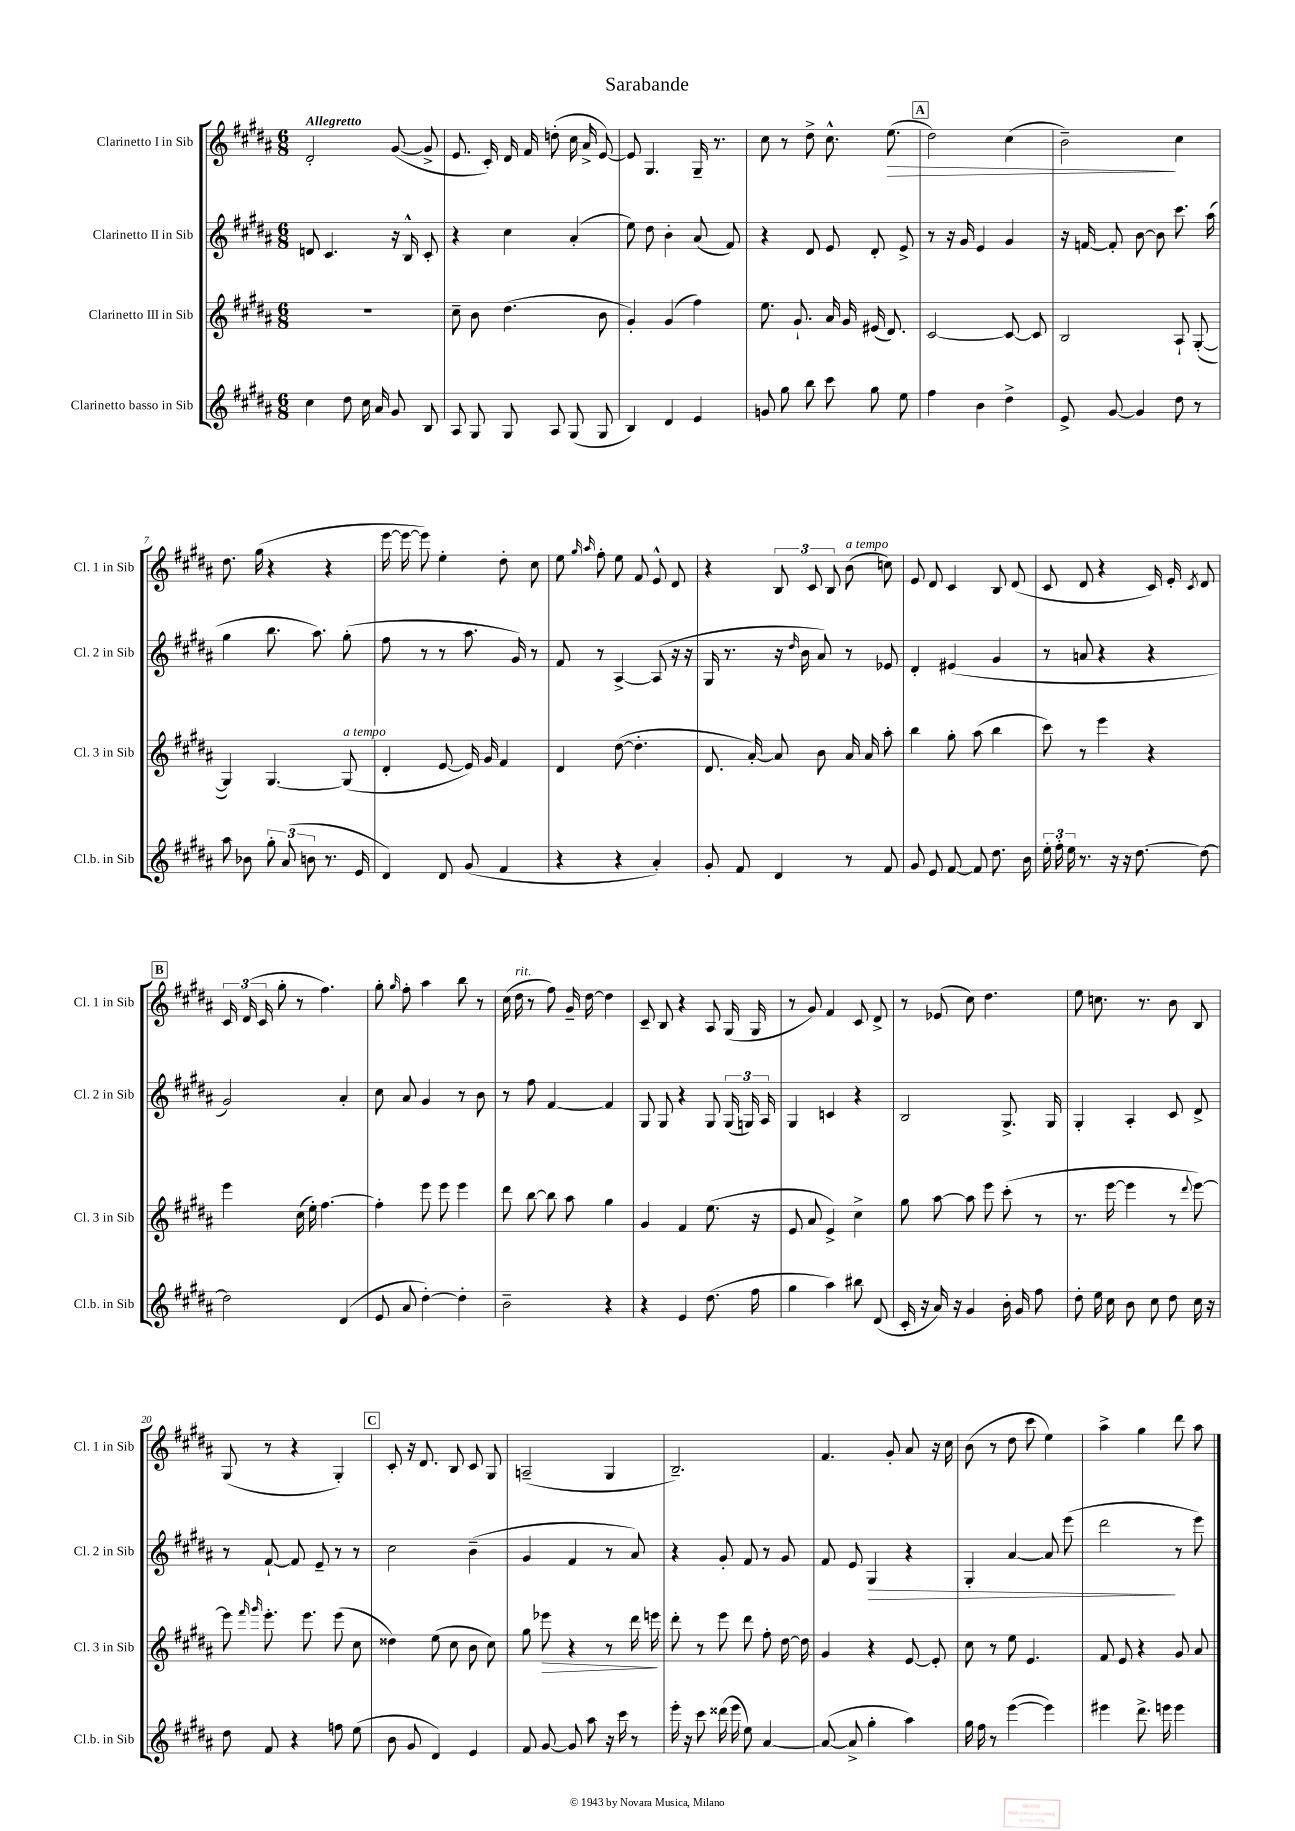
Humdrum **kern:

**kern	**kern	**dynam	**kern	**dynam	**kern	**dynam
*part4	*part3	*part3	*part2	*part2	*part1	*part1
*staff4	*staff3	*staff3	*staff2	*staff2	*staff1	*staff1
*I"Clarinetto basso in Sib	*I"Clarinetto III in Sib	*	*I"Clarinetto II in Sib	*	*I"Clarinetto I in Sib	*
*I'Cl.b. in Sib	*I'Cl. 3 in Sib	*	*I'Cl. 2 in Sib	*	*I'Cl. 1 in Sib	*
*clefG2	*clefG2	*	*clefG2	*	*clefG2	*
*k[f#c#g#d#a#]	*k[f#c#g#d#a#]	*	*k[f#c#g#d#a#]	*	*k[f#c#g#d#a#]	*
*M6/8	*M6/8	*	*M6/8	*	*M6/8	*
=1	=1	=1	=1	=1	=1	=1
!	!	!	!	!	!LO:TX:a:B:t=Allegretto	!
4cc#\	2.r	.	8dn/	.	2d#'/	.
.	.	.	4.c#/	.	.	.
8dd#\	.	.	.	.	.	.
16cc#\	.	.	.	.	.	.
16a#/	.	.	.	.	.	.
8g#/	.	.	16r	.	([8g#/	.
.	.	.	16B^^/	.	.	.
8B/	.	.	8c#'/	.	8g#^/]	.
=2	=2	=2	=2	=2	=2	=2
8A#/	8cc#~\	.	4r	.	8.e/	.
8G#/	8b\	.	.	.	.	.
.	.	.	.	.	16c#'/)	.
8G#/	(4.dd#\	.	4cc#\	.	16d#/	.
.	.	.	.	.	16f#/	.
8A#/	.	.	.	.	(8ddn'\	.
(8G#/	.	.	(4a#'/	.	16cc#\	.
.	.	.	.	.	16a#^/	.
8G#/	8b\	.	.	.	[8e/)	.
=3	=3	=3	=3	=3	=3	=3
4B/)	4g#'/)	.	8ee\)	.	8e/]	.
.	.	.	8dd#\	.	4.G#/	.
4d#/	(4g#/	.	4b'\	.	.	.
4e/	4ff#\)	.	(8a#/	.	16G#~/	.
.	.	.	.	.	8.r	.
.	.	.	8f#/)	.	.	.
=4	=4	=4	=4	=4	=4	=4
8gn/	8.ee\	.	4r	.	8cc#\	.
8gg#\	.	.	.	.	8r	.
.	8.g#`/	.	.	.	.	.
8bb\	.	.	8d#/	.	8dd#^\	.
8ccc#\	16a#/	.	8e/	.	8.cc#^^\	.
.	16g#/	.	.	.	.	.
8gg#\	(16e#X/	.	8d#'/	.	.	.
!	!	!	!	!	!	!LO:HP:b
.	8.d#/)	.	.	.	(8.ee\	>
8ee\	.	.	8e^/	.	.	.
!!LO:REH:place=s1:t=A
=5	=5	=5	=5	=5	=5	=5
4ff#\	[2c#/	.	8r	.	2dd#\)	.
.	.	.	16r	.	.	.
.	.	.	16g#/	.	.	.
4b\	.	.	4e/	.	.	.
4dd#^\	8c#/_	.	4g#/	.	(4cc#\	.
.	8c#/]	.	.	.	.	.
=6	=6	=6	=6	=6	=6	=6
8e^/	2B/	.	16r	.	2b~\)	.
.	.	.	[16fn/	.	.	.
[8g#/	.	.	8f'/]	.	.	.
4g#/]	.	.	[8b\	.	.	.
.	.	.	8b\]	.	.	.
8dd#\	8A#`/	.	8.ccc#\	.	4cc#\	]
8r	([8G#'/	.	.	.	.	.
.	.	.	(16aa#\	.	.	.
!!LO:LB:g=z
=7	=7	=7	=7	=7	=7	=7
8aa#\	4G#/])	.	4gg#\	.	8.dd#\	.
8b-X\	.	.	.	.	.	.
.	.	.	.	.	(16gg#\	.
12gg#'\	[4.G#/	.	8.bb\	.	4r	.
(12a#/	.	.	.	.	.	.
12bn\	.	.	.	.	.	.
.	.	.	8.aa#\)	.	.	.
8.r	.	.	.	.	4r	.
!	!LO:TX:a:i:t=a tempo	!	!	!	!	!
.	(8G#/]	.	(8gg#'\	.	.	.
16e/	.	.	.	.	.	.
=8	=8	=8	=8	=8	=8	=8
4d#/)	4d#'/	.	8ff#\	.	[16eee\	.
.	.	.	.	.	16eee\_	.
.	.	.	8r	.	8eee\])	.
8d#/	[8e/	.	8r	.	4ee'\	.
(8g#/	16e/])	.	8.aa#\	.	.	.
.	16g#/	.	.	.	.	.
4f#/	4f#/	.	.	.	8dd#'\	.
.	.	.	16g#/)	.	.	.
.	.	.	8r	.	8cc#\	.
=9	=9	=9	=9	=9	=9	=9
4r	4d#/	.	8f#/	.	8ee\	.
.	.	.	.	.	16qqgg#/	.
.	.	.	.	.	16qqaa#/	.
.	.	.	8r	.	8ff#'\	.
4r	([8dd#\	.	[4A#^/	.	8ee\	.
.	4.dd#'\]	.	.	.	8f#/	.
4a#'/)	.	.	(8A#/]	.	8e^^/	.
.	.	.	16r	.	8d#/	.
.	.	.	16r	.	.	.
=10	=10	=10	=10	=10	=10	=10
8g#'/	8.d#/	.	16G#/	.	4r	.
.	.	.	8.r	.	.	.
8f#/	.	.	.	.	.	.
.	[16a#'/)	.	.	.	.	.
4d#/	8a#/]	.	16r	.	12B/	.
.	.	.	16qqdd#/	.	.	.
.	.	.	16b\	.	.	.
.	.	.	.	.	12c#/	.
.	8b\	.	8a#/)	.	.	.
.	.	.	.	.	12B/	.
!	!	!	!	!	!LO:TX:a:i:t=a tempo	!
8r	16a#/	.	8r	.	(8b\	.
.	16a#/	.	.	.	.	.
8f#/	8aa#'\	.	8e-X/	.	8ccn\)	.
=11	=11	=11	=11	=11	=11	=11
8g#/	4bb\	.	4d#'/	.	8e/	.
8e/	.	.	.	.	8d#/	.
[8f#/	8gg#'\	.	(4e#X/	.	4c#/	.
8f#/]	(8aa#\	.	.	.	.	.
8.dd#\	4bb\	.	4g#/	.	8B/	.
.	.	.	.	.	(8d#/	.
16b\	.	.	.	.	.	.
=12	=12	=12	=12	=12	=12	=12
24ee'\	8ccc#\)	.	8r	.	8c#/	.
24ff#'\	.	.	.	.	.	.
24ee\	.	.	.	.	.	.
8.r	8r	.	8an/	.	8d#/	.
.	4eee\	.	4r	.	4r	.
16r	.	.	.	.	.	.
16r	.	.	.	.	.	.
[8.dd#\	.	.	.	.	.	.
.	4r	.	4r	.	16c#/)	.
.	.	.	.	.	16e'/	.
.	.	.	.	.	8qc#/	.
8dd#\_	.	.	.	.	8d#/	.
!!LO:LB:g=z
!!LO:REH:place=s1:t=B
=13	=13	=13	=13	=13	=13	=13
2dd#\]	4eee\	.	2g#/)	.	24c#/	.
.	.	.	.	.	(24d#/	.
.	.	.	.	.	24c#/	.
.	.	.	.	.	8gg#'\	.
.	(16cc#\	.	.	.	8r	.
.	16ee'\)	.	.	.	.	.
.	[4.ff#\	.	.	.	4.ff#\)	.
(4d#/	.	.	4a#'/	.	.	.
=14	=14	=14	=14	=14	=14	=14
8e/	4ff#'\]	.	8cc#\	.	8gg#'\	.
.	.	.	.	.	16qqgg#/	.
8a#/	.	.	8a#/	.	8ff#'\	.
[4dd#'\)	8eee\	.	4g#/	.	4aa#\	.
.	8eee\	.	.	.	.	.
4dd#'\]	4eee\	.	8r	.	8bb\	.
.	.	.	8b\	.	8r	.
=15	=15	=15	=15	=15	=15	=15
2b~\	8ddd#\	.	8r	.	(16cc#\	.
!	!	!	!	!	!LO:TX:a:i:t=rit.	!
.	.	.	.	.	16dd#\	.
.	[8bb\	.	8ff#\	.	8r	.
.	8bb\]	.	[4f#/	.	8ff#\)	.
.	8aa#\	.	.	.	16g#~/	.
.	.	.	.	.	[16dd#\	.
4r	4gg#\	.	4f#/]	.	4dd#\]	.
=16	=16	=16	=16	=16	=16	=16
4r	4g#/	.	8G#/	.	8c#~/	.
.	.	.	8G#/	.	8B/	.
4e/	4f#/	.	4r	.	4r	.
(8.dd#\	(8.ee\	.	8G#/	.	8A#/	.
.	.	.	(24G#/	.	(16G#/	.
.	.	.	24Gn/)	.	.	.
16ff#\	16r	.	.	.	16G#/	.
.	.	.	24A#/	.	.	.
=17	=17	=17	=17	=17	=17	=17
4gg#\	8e/	.	4G#/	.	8r	.
.	8a#/	.	.	.	8g#/)	.
4aa#\)	4e^/)	.	4cn/	.	4f#/	.
8bb#X\	4cc#^\	.	4r	.	8c#/	.
(8d#/	.	.	.	.	8d#^/	.
=18	=18	=18	=18	=18	=18	=18
16c#'/	8gg#\	.	2B/	.	8r	.
16r	.	.	.	.	.	.
16a#/)	[8aa#\	.	.	.	(8e-X/	.
16r	.	.	.	.	.	.
4g#/	8aa#\]	.	.	.	8cc#\)	.
.	8eee\	.	.	.	4.dd#\	.
16b'\	(8ccc#'\	.	8.G#^/	.	.	.
16g#/	.	.	.	.	.	.
8ff#\	8r	.	.	.	.	.
.	.	.	16G#/	.	.	.
=19	=19	=19	=19	=19	=19	=19
8dd#'\	8.r	.	4G#'/	.	8ee\	.
16ee\	.	.	.	.	8.ccn\	.
16cc#\	[16eee\	.	.	.	.	.
8b\	4eee\]	.	4A#'/	.	.	.
.	.	.	.	.	8.r	.
8cc#\	.	.	.	.	.	.
8dd#\	8r	.	8c#/	.	8b\	.
.	8qqddd#/	.	.	.	.	.
16cc#\	[8eee\)	.	8d#^/	.	8B/	.
16r	.	.	.	.	.	.
!!LO:LB:g=z
=20	=20	=20	=20	=20	=20	=20
8dd#\	8eee\]	.	8r	.	(8G#/	.
.	16qqfff#/	.	.	.	.	.
.	16qqggg#/	.	.	.	.	.
8f#/	8.eee'\	.	[8f#`/	.	8r	.
4r	.	.	8f#/]	.	4r	.
.	8.eee\	.	.	.	.	.
.	.	.	8e~/	.	.	.
8ffn\	(8eee\	.	8r	.	4G#'/)	.
(8ee\	8cc#\	.	8r	.	.	.
!!LO:REH:place=s1:t=C
=21	=21	=21	=21	=21	=21	=21
8b\	4dd##X\)	.	2cc#\	.	8c#'/	.
8g#/	.	.	.	.	16r	.
.	.	.	.	.	8.d#/	.
4d#/)	(8ee\	.	.	.	.	.
.	8cc#\	.	.	.	8B/	.
4e/	8b\	.	(4b~\	.	8c#/	.
.	8cc#\)	.	.	.	8G#/	.
=22	=22	=22	=22	=22	=22	=22
8f#/	8gg#\	.	4g#/	.	(2An~/	.
!	!	!LO:HP:b	!	!	!	!
[8g#/	8eee-X\	>	.	.	.	.
8g#/]	4r	.	4f#/	.	.	.
8aa#\	.	.	.	.	.	.
16r	8r	.	8r	.	4G#/	.
16ccc#\	.	.	.	.	.	.
8r	16ddd#\	.	8a#/)	.	.	.
.	16eeen\	.	.	.	.	.
.	.	]	.	.	.	.
=23	=23	=23	=23	=23	=23	=23
16eee'\	8ddd#'\	.	4r	.	2.B~/)	.
16r	.	.	.	.	.	.
8ccc#\	8r	.	.	.	.	.
(16ddd##X\	8eee\	.	8g#'/	.	.	.
16eee\	.	.	.	.	.	.
8ee\)	8ddd#\	.	8f#/	.	.	.
[4a#/	8ff#'\	.	8r	.	.	.
.	[16dd#\	.	8g#/	.	.	.
.	16dd#\]	.	.	.	.	.
=24	=24	=24	=24	=24	=24	=24
(8a#/_	4g#/	.	8f#/	.	4.f#/	.
8a#^/]	.	.	8e/	.	.	.
!	!	!	!	!LO:HP:b	!	!
4gg#'\	4r	.	4G#/	>	.	.
.	.	.	.	.	8g#'/	.
4aa#\)	[8e/	.	4r	.	8a#/	.
.	8e'/]	.	.	.	16r	.
.	.	.	.	.	16cc#\	.
=25	=25	=25	=25	=25	=25	=25
16gg#\	8cc#\	.	4G#'/	.	(8b\	.
16ff#\	.	.	.	.	.	.
8r	8r	.	.	.	8r	.
([4eee\	8ee\	.	[4a#/	.	8dd#\	.
.	4.e/	.	.	.	8ccc#\	.
4eee\])	.	.	8a#/]	.	4ee\)	.
.	.	.	(8eee\	.	.	.
=26	=26	=26	=26	=26	=26	=26
4eee#X\	8f#/	.	2ddd#\	.	4aa#^\	.
.	8e/	.	.	.	.	.
8.ddd#^\	4r	.	.	.	4gg#\	.
16eeen\	.	.	.	.	.	.
4eee\	8g#/	.	8r	]	8ddd#\	.
.	8a#/	.	8eee\)	.	8aa#\	.
==	==	==	==	==	==	==
*-	*-	*-	*-	*-	*-	*-
